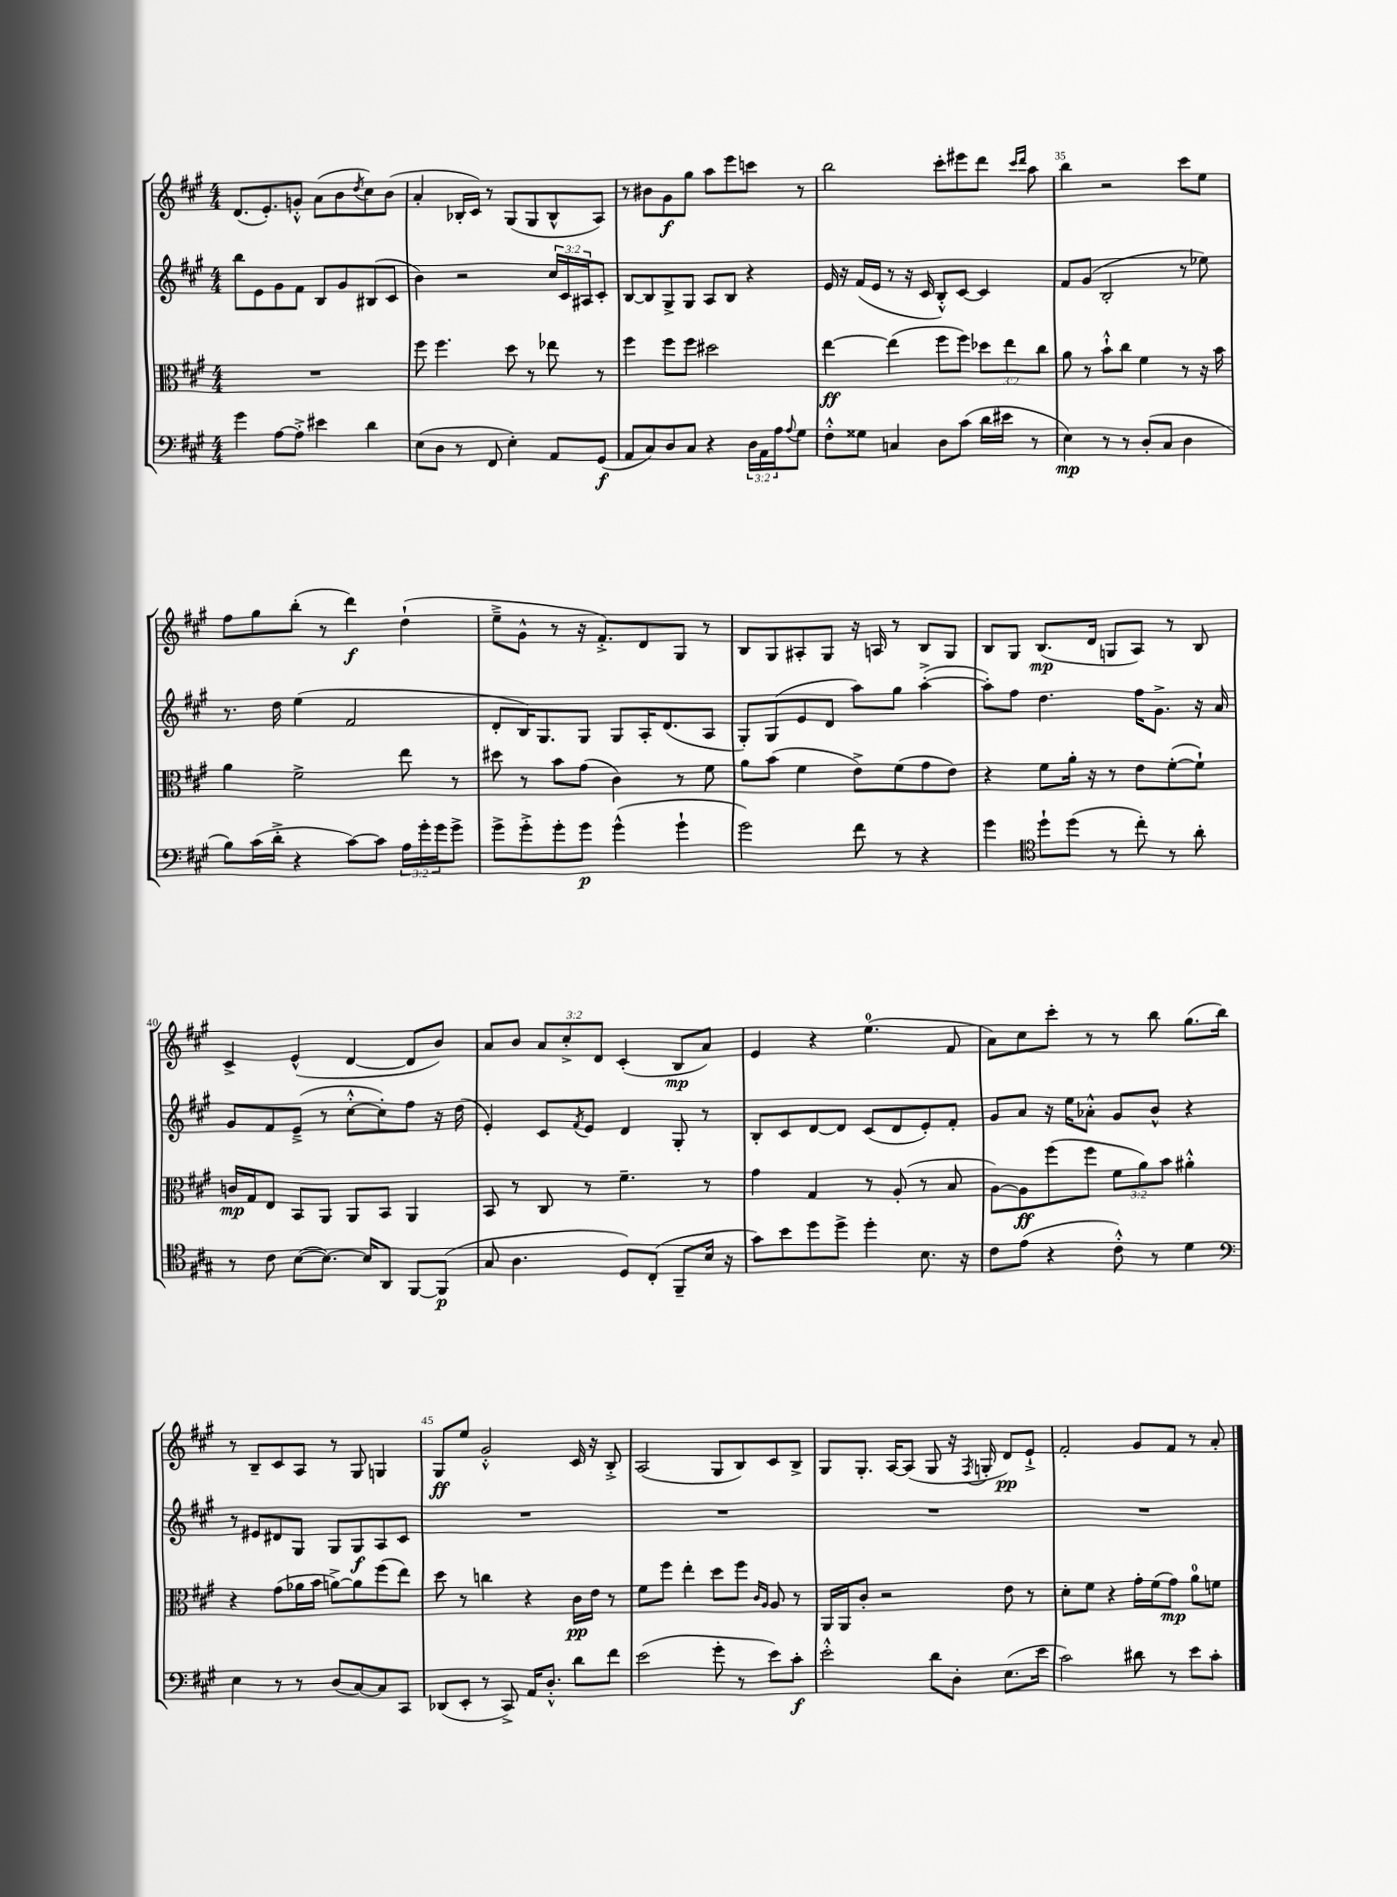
<<
\new StaffGroup <<
\new Staff = "s0" {
    \clef treble \key a \major \numericTimeSignature \time 4/4 \override Staff.TupletNumber.text = #tuplet-number::calc-fraction-text
    d'8.( e'8.-.) g'8-.-^ a'8( b'8 \acciaccatura { d''8 } cis''8) b'8( |
    a'4-. bes16-. cis'16) r8 gis8( gis8 bes8-^ a8) |
    r8 bis'8 gis'8\f gis''8 a''8 e'''8 c'''8 r8 |
    b''2 cis'''8-. eis'''8 d'''8 \grace { cis'''16 d'''16 } a''8 |
    b''4 r2 cis'''8 e''8 |
    fis''8 gis''8 b''8-.( r8 d'''4\f) d''4-!( |
    e''8---> gis'8-^ r8 r16 fis'8.-.->) d'8 gis8 r8 |
    b8 gis8 ais8-. gis8 r16 a16 r8 b8 gis8 |
    b8 gis8 b8.\mp( d'16 g8 a8) r8 b8 |
    cis'4-> e'4-^( d'4~ d'8 b'8) |
    a'8 b'8 \tuplet 3/2 { a'8 cis''8-.-> d'8 } cis'4-.( b8\mp a'8) |
    e'4 r4 e''4.-0( fis'8 |
    a'8) cis''8 cis'''8-. r8 r8 b''8 gis''8.( b''16) |
    r8 b8-- cis'8 a8 r8 gis8 g4 |
    gis8\ff e''8 gis'2-.-^ cis'16 r16 b8-.-> |
    a2( gis8 b8) cis'8 b8-> |
    gis8 gis8.-. a16~ a8( gis8 r16 \acciaccatura { fis8 } g16-. d'8\pp) e'8-!-> |
    fis'2-. gis'8 fis'8 r8 a'8-. \bar "|." |
}
\new Staff = "s1" {
    \clef treble \key a \major \numericTimeSignature \time 4/4 \override Staff.TupletNumber.text = #tuplet-number::calc-fraction-text
    b''8 e'8 gis'8 fis'8 b8 gis'8 bis8( cis'8 |
    b'4) r2 \tuplet 3/2 { cis''16 cis'16 ais16 } cis'8-. |
    b8~ b8 gis8-> gis8 a8 b8 r4 |
    e'16 r16 fis'16( e'16 r8 r16 cis'16 b8-.-^) cis'8~ cis'4 |
    fis'8 gis'8( b2-. r8 ees''8) |
    r8. d''16 e''4( fis'2 |
    d'8-. b16) gis8. gis8 gis8 a16-. d'8.( a8 |
    gis8-.) gis8( e'8 d'8 a''8) gis''8 a''4~-.->( |
    a''8-.) fis''8 d''4. fis''16 gis'8.-> r16 a'16 |
    gis'8 fis'8 e'8--->( r8 cis''8~-.-^ cis''8-.) fis''8 r16 d''16( |
    e'4-.) cis'8 \acciaccatura { fis'8 } e'8 d'4 gis8-. r8 |
    b8-. cis'8 d'8~ d'8 cis'8( d'8 e'8-.) fis'8-. |
    gis'8 a'8 r16 e''16 aes'8-.-^ gis'8 b'8-^ r4 |
    r8 eis'8 dis'8 gis8 gis8 gis8\f a8 cis'8 |
    R1 |
    R1 |
    R1 |
    R1 \bar "|." |
}
\new Staff = "s2" {
    \clef alto \key a \major \numericTimeSignature \time 4/4 \override Staff.TupletNumber.text = #tuplet-number::calc-fraction-text
    R1 |
    fis''8 fis''4. d''8 r8 ees''8 r8 |
    fis''4 fis''8 fis''8 dis''2 |
    e''4~\ff e''4( fis''8 fis''8) \tuplet 3/2 { des''8 e''8 cis''8 } |
    a'8 r8 b'8-!-^ cis''8 fis'4 r8 r16 b'16 |
    a'4 fis'2-> e''8 r8 |
    dis''8 r8 b'8 gis'8( cis'4) r8 fis'8 |
    a'8 b'8( fis'4 e'8->) fis'8( gis'8 e'8) |
    r4 fis'8 a'16-. r16 r8 e'8 fis'8~-.( fis'8-!) |
    c'16\mp gis16 e8 b,8 a,8 a,8 b,8 a,4 |
    b,8 r8 cis8 r8 fis'4.-- r8 |
    gis'4 gis4 r8 a8-.( r8 b8 |
    a8~) a8\ff fis''8( fis''8 \tuplet 3/2 { fis'8 a'8) b'8 } ais'4-.-^ |
    r4 gis'8( aes'16 b'16 a'8~->) a'8 fis''8( e''8) |
    d''8 r8 c''4 r4 cis'16\pp e'16 r8 |
    fis'8 fis''8 e''4-. d''8 fis''8 \grace { cis'16 a16 } a8 r8 |
    a,16 a,16 cis'8-. r2 e'8 r8 |
    d'8-. fis'8 r4 gis'16-. fis'16( gis'8\mp) a'8-0 f'8 \bar "|." |
}
\new Staff = "s3" {
    \clef bass \key a \major \numericTimeSignature \time 4/4 \override Staff.TupletNumber.text = #tuplet-number::calc-fraction-text
    gis'4 a8~ a8-.-> eis'4 d'4 |
    e8( d8 r8 fis,8 e4-.) a,8 gis,8\f( |
    a,8 cis8) d8 cis8 r4 \tuplet 3/2 { d16 a,16 a16 } \appoggiatura { a8 } gis8 |
    fis8-.-^ gisis8 c4 d8 cis'8( d'16 eis'16 r8 |
    e4\mp) r8 r8 d8-.( cis8 d4 |
    b8) cis'16( d'16-.-> r4 cis'8~) cis'8 \tuplet 3/2 { a16 gis'16-. gis'16 } gis'8-> |
    gis'8-> gis'8-.-> gis'8-. gis'8\p gis'4-^( gis'4-! |
    gis'2) fis'8 r8 r4 |
    gis'4 \clef tenor d''8-! d''8( r8 cis''8-.) r8 a'8-. |
    r8 cis'8 b8~( b8.~) b16 a,8 fis,8~ fis,8\p( |
    gis8 a4. d8) cis8-.( fis,8-- b16 r16 |
    gis'8) b'8 d''8 d''8-> d''4-. b8. r16 |
    cis'8 e'8( r4 cis'8-.-^) r8 d'4 |
    \clef bass e4 r8 r8 d8( cis8~) cis8 cis,8 |
    des,8( e,8-. r8 cis,8->) a,16 d8.-.-^ d'8 fis'8 |
    e'2( gis'8-. r8 e'8) cis'8-.\f |
    e'2-.-^ d'8 d8-. e8.( e'16 |
    cis'2) dis'8 r8 e'8 cis'8-. \bar "|." |
}
>>
>>
\layout { \context { \Score currentBarNumber = #31 \override BarNumber.break-visibility = ##(#f #t #t) barNumberVisibility = #(every-nth-bar-number-visible 5) } }
